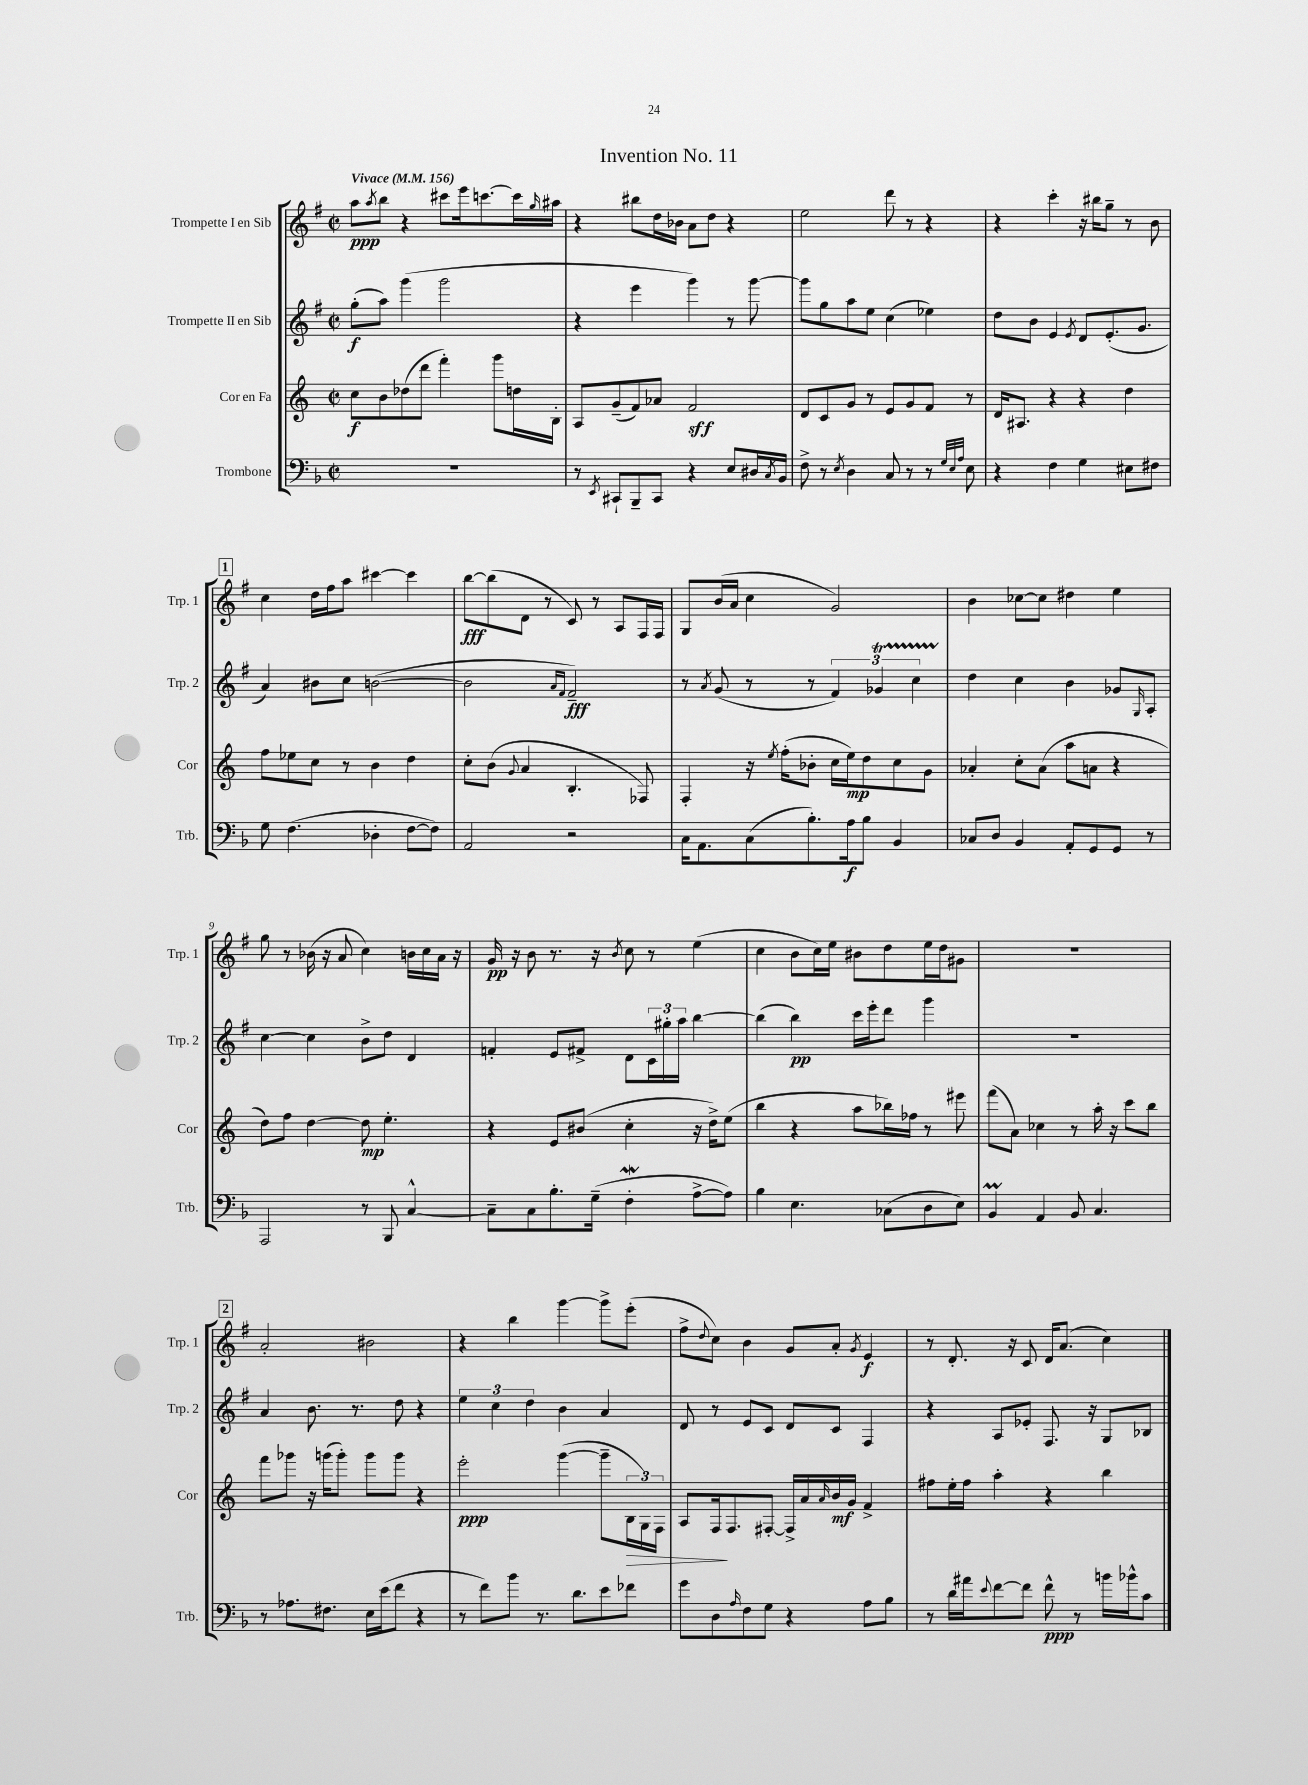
\header { title = "Invention No. 11" }
<<
\new StaffGroup <<
\new Staff = "s0" \with { instrumentName = "Trompette I en Sib" shortInstrumentName = "Trp. 1" } {
    \clef treble \key g \major \defaultTimeSignature \time 2/2 \tempo "Vivace" 4 = 156
    a''8\ppp \acciaccatura { a''8 } b''8 r4 cis'''8 e'''16 c'''8.~ c'''16 \grace { g''16 } ais''16 |
    r4 bis''8 d''16 bes'16 a'8 d''8 r4 |
    e''2 d'''8 r8 r4 |
    r4 c'''4-. r16 bis''16 g''8-- r8 b'8 |
    \mark \markup { \box "1" } c''4 d''16 fis''16 a''8 cis'''4~ cis'''4 |
    b''8~\fff b''8( d'8 r8 c'8) r8 a8 fis16 fis16 |
    g8 b'16( a'16 c''4 g'2) |
    b'4 ces''8~ ces''8 dis''4 e''4 |
    g''8 r8 bes'16( r16 a'8 c''4) b'16 c''16 a'16 r16 |
    g'16\pp r16 b'8 r8. r16 \acciaccatura { b'8 } c''8 r8 e''4( |
    c''4 b'8 c''16) e''16 bis'8 d''8 e''16 d''16 gis'8 |
    R1 |
    \mark \markup { \box "2" } a'2-. bis'2 |
    r4 b''4 g'''4~ g'''8-> e'''8-.( |
    fis''8-> \appoggiatura { d''8 } c''8) b'4 g'8 a'8-. \acciaccatura { g'8 } e'4\f |
    r8 d'8.-. r16 c'8 d'16 a'8.( c''4) \bar "|." |
}
\new Staff = "s1" \with { instrumentName = "Trompette II en Sib" shortInstrumentName = "Trp. 2" } {
    \clef treble \key g \major \defaultTimeSignature \time 2/2
    g''8-.\f( a''8) g'''4( g'''2 |
    r4 e'''4 g'''4) r8 g'''8~ |
    g'''8 g''8 a''8 e''8 c''4( ees''4) |
    d''8 b'8 e'4 \acciaccatura { e'8 } d'8 e'8.-.( g'8. |
    \mark \markup { \box "1" } a'4) bis'8 c''8 b'2~( |
    b'2 \grace { a'16 fis'16 } fis'2--\fff) |
    r8 \acciaccatura { a'8 } g'8( r8 r8 \tuplet 3/2 { fis'4) ges'4\startTrillSpan c''4 } |
    d''4\stopTrillSpan c''4 b'4 ges'8 \grace { g16 } a8-. |
    c''4~ c''4 b'8-> d''8 d'4 |
    f'4-. e'8 fis'8-> d'8 \tuplet 3/2 { c'16 gis''16-. a''16 } b''4~ |
    b''4( b''4\pp) c'''16 e'''16-. d'''8 g'''4 |
    R1 |
    \mark \markup { \box "2" } a'4 b'8. r8. d''8 r4 |
    \tuplet 3/2 { e''4 c''4 d''4 } b'4 a'4 |
    d'8 r8 e'8 c'8 d'8 c'8 fis4 |
    r4 a8 ees'8-. fis8. r16 g8 bes8 \bar "|." |
}
\new Staff = "s2" \with { instrumentName = "Cor en Fa" shortInstrumentName = "Cor" } {
    \clef treble \key c \major \defaultTimeSignature \time 2/2
    c''8\f b'8 des''8( d'''8 f'''4-.) g'''8 d''16 b16-. |
    a8 g'8--( f'8) aes'8 f'2\sff |
    d'8 c'8 g'8 r8 e'8 g'8 f'8 r8 |
    d'16 ais8. r4 r4 d''4 |
    \mark \markup { \box "1" } f''8 ees''8 c''8 r8 b'4 d''4 |
    c''8-. b'8( \appoggiatura { g'8 } a'4 b4.-. fes8) |
    f4-. r16 \acciaccatura { e''8 } f''16-.( bes'8-. c''16 e''16\mp) d''8 c''8 g'8 |
    aes'4-. c''8-. aes'8( a''8 a'8 r4 |
    d''8) f''8 d''4~ d''8\mp e''4.-. |
    r4 e'8 bis'8( c''4-. r16 d''16->) e''8( |
    b''4 r4 a''8 bes''16) fes''16 r8 eis'''8 |
    f'''8( a'8) ces''4 r8 a''16-. r16 c'''8 b''8 |
    \mark \markup { \box "2" } f'''8 ges'''8 r16 g'''16( g'''8-.) g'''8 g'''8 r4 |
    e'''2-.\ppp g'''4~( g'''8-- \tuplet 3/2 { b16\> g16) f16 } |
    a8 f16\! f8. fis8~-. fis16-> a'16 \grace { a'16 } b'16\mf g'16 f'4-> |
    fis''8 e''16-. fis''16 a''4-. r4 b''4 \bar "|." |
}
\new Staff = "s3" \with { instrumentName = "Trombone" shortInstrumentName = "Trb." } {
    \clef bass \key f \major \defaultTimeSignature \time 2/2
    R1 |
    r8 \acciaccatura { e,8 } cis,8-! bes,,8-- cis,8 r4 e8 dis16 \acciaccatura { c8 } bes,16 |
    f8-> r8 \acciaccatura { e8 } d4 c8 r8 r8 \grace { g32 e32 a32 } e8 |
    r4 f4 g4 eis8 fis8 |
    \mark \markup { \box "1" } g8 f4.( des4-. f8~ f8) |
    a,2 r2 |
    c16 a,8. c8( bes8.-.) a16\f bes8 bes,4 |
    ces8 d8 bes,4 a,8-. g,8 g,8 r8 |
    a,,2 r8 bes,,8 c4~-^ |
    c8-- c8 bes8.-. g16--( f4-.\mordent a8~-> a8) |
    bes4 e4. ces8( d8 e8) |
    bes,4\prall a,4 bes,8 c4. |
    \mark \markup { \box "2" } r8 aes8. fis8. e16 e'16( f'8 r4 |
    r8 f'8) bes'8 r8. d'8. e'8 fes'8 |
    g'8 d8 \grace { a16 } f8 g8 r4 a8 bes8 |
    r8 d'16 ais'16 \appoggiatura { e'8 } f'8~ f'8 f'8-^\ppp r8 b'16 bes'16-^ c'8 \bar "|." |
}
>>
>>
